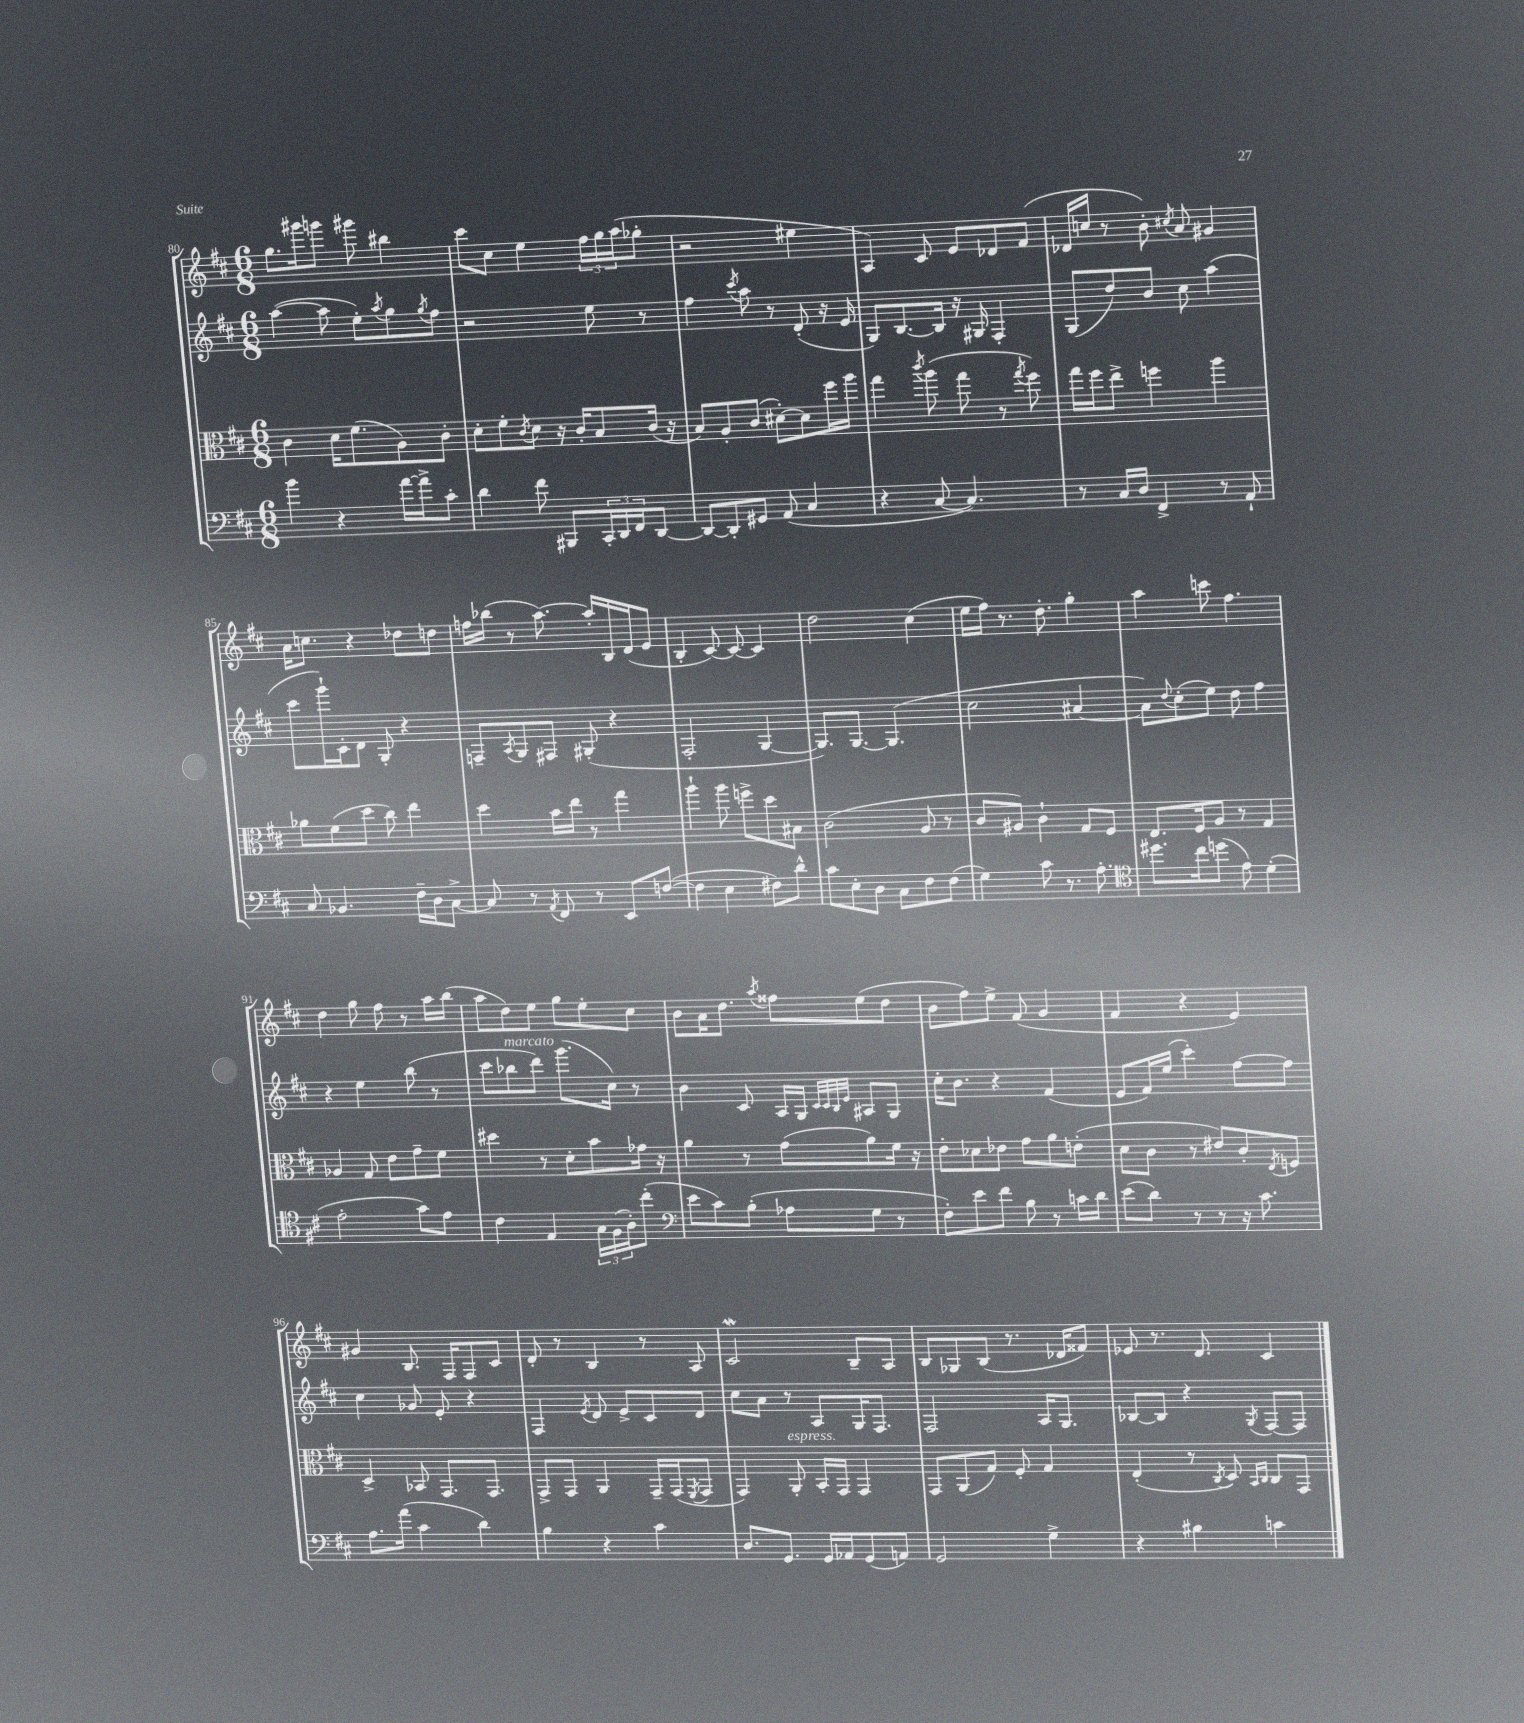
<<
\new StaffGroup <<
\new Staff = "s0" {
    \clef treble \key d \major \numericTimeSignature \time 6/8
    g''8. gis'''16 g'''8 gis'''8 bis''4 |
    cis'''8 cis''8 e''4 \tuplet 3/2 { fis''16 g''16 a''16( } ges''8-. |
    r2 eis''4 |
    a4) cis'8 e'8 des'8 fis'8( |
    des'16 c''16 r8 b'8-.) \acciaccatura { cis''8 } a'8 gis'4 |
    a'16 c''8. r4 des''8 d''8 |
    f''16 bes''16( r8 a''8.~) a''16-. b16 d'16( e'8 |
    b4-. cis'8~) cis'8~ cis'4 |
    d''2 cis''4( |
    e''16 fis''16) r8. d''8.-. g''4-. |
    a''4 c'''8 fis''4. |
    d''4 g''8 fis''8 r8 a''16 b''16( |
    a''8 d''8) e''8 g''8 e''8-. cis''8 |
    b'8 a'16 d''8. \acciaccatura { a''8 } fisis''8 e''8( d''8 |
    b'8 fis''8) e''8-> fis'8( g'4 |
    fis'4 r4 e'4) |
    gis'4 b8. fis16 fis8 cis'8 |
    d'8-. r8 b4 r8 a8 |
    cis'2\mordent b8-- a8 |
    b8 ges8 b8( r8. des'16 fisis'8) |
    ees'8 r8. d'8. cis'4 \bar "|." |
}
\new Staff = "s1" {
    \clef treble \key d \major \numericTimeSignature \time 6/8
    a''4~( a''8 e''8-.) \acciaccatura { a''8 } g''8 \acciaccatura { g''8 } fis''8 |
    r2 e''8 r8 |
    fis''4 \acciaccatura { cis'''8 } a''8 r8 d'8-.( r16 e'16 |
    g8) b8.~ b16 r16 gis16 fis4-. |
    g8( d''8) b'8 cis''8 a''4( |
    cis'''8 g'''16-!) cis'16-. d'8 g8-. r4 |
    f8-- \acciaccatura { a8 } g8 fis8 gis8-.( r4 |
    fis2-. g4~ |
    g8.) g8.~ g4.( |
    cis''2 ais'4~ |
    ais'8) \appoggiatura { d''8 } cis''8-.( e''8) d''8 fis''4 |
    r4 e''4 b''8( r8 |
    cis'''8 bes''8^\markup { \italic "marcato" } d'''8) g'''8.( cis''16) r8 |
    b'4 cis'8 a16 g16 \grace { cis'32 cis'32 b32 e'32 } ais8 g8 |
    cis''16-. b'8. r4 fis'4( |
    e'8 fis'16) e''16( cis'''4-.) fis''8~ fis''8 |
    cis''4 ges'8 e'8-. r4 |
    fis4 \acciaccatura { e'8 } d'8 e'8-> cis'8 d'8 |
    cis''8 a'8 r8 a8 g16 fis8. |
    fis2 a16 g8. |
    bes8~ bes8 r4 \acciaccatura { g8 } fis8~ fis8 \bar "|." |
}
\new Staff = "s2" {
    \clef alto \key d \major \numericTimeSignature \time 6/8
    cis'4 d'16 fis'8.( a8) cis'8-. |
    d'8-. fis'8-. \acciaccatura { cis'8 } d'8 r16 cis'16-. b8 cis'16( r16 |
    b8) a8-. cis'8( dis'8~-.) dis'8 fis''16 a''16 |
    g''4 \acciaccatura { cis'''8 } a''8( g''8 r8 \acciaccatura { g''8 } fis''8) |
    g''16 fis''16 e''8-> f''4 a''4 |
    aes'8 fis'8( d''8 cis''8) e''4 |
    d''4 b'16 e''16 r8 g''4 |
    a''4-! a''8 f''8-> d''8 bis8 |
    cis'2( a8 r8 |
    cis'8 ais8) cis'4-! g8 fis8 |
    e8. fis16 a8 r8 g4 |
    aes4 g8 e'8 g'8-- fis'8 |
    dis''4 r8 d'8-. b'8 ges'16 r16 |
    a'4 r8 g'8( a'8) fis'16 r16 |
    e'8-. des'8 ees'8 g'8 a'8 e'8-.( |
    d'8 cis'8 r8 eis'8) cis'8-. \acciaccatura { e8 } f8 |
    d4-> bes,8 g,8. g,8. |
    g,8-> g,8 a,4 g,16-- g,16( \acciaccatura { fis,8 } g,8 |
    g,4) a,8-.^\markup { \italic "espress." } b,16-. g,16 g,4 |
    g,8 a,8( g8) fis8-. g4 |
    e4-.( r8 \acciaccatura { cis8 } d8) \grace { b,16 cis16 } cis8 g,8 \bar "|." |
}
\new Staff = "s3" {
    \clef bass \key d \major \numericTimeSignature \time 6/8
    b'4 r4 a'16~ a'16-> cis'8-. |
    d'4 fis'8 bis,,8 \tuplet 3/2 { cis,16-. d,16 fis,16 } d,8~ |
    d,8~ d,8-. gis,8 a,8( cis4 |
    r4 cis8~ cis4.) |
    r8 cis16 d16 fis,4-> r8 a,8-! |
    cis8 bes,4. fis16-- d16 cis8~-> |
    cis8 r8 \acciaccatura { a,8 } fis,8 r8 e,8 f8~( |
    f4 e4 fis8) d'8-^ |
    cis'8 e8-. d8 cis8 fis8 fis8( |
    g4) cis'8 r8. a8.-. |
    \clef tenor dis''8. cis''16 d''8( e'8) d'4-.( |
    e'2-. g'8) e'8 |
    cis'4 e4 \tuplet 3/2 { g16 fis16( a16-.) } cis''8-.( |
    \clef bass e'8 cis'8) b8-.( aes8 g8 r8 |
    fis8-.) e'8 fis'8 b8 r8 c'16 d'16 |
    e'8( d'8) r8 r8 r16 cis'8. |
    a8. a'16( cis'4 d'4) |
    b4 r4 cis'4 |
    d8. g,8. g,16 aes,16 g,8( a,8) |
    g,2 g4-> |
    r4 bis4 c'4 \bar "|." |
}
>>
>>
\layout { \context { \Score currentBarNumber = #80 } }
